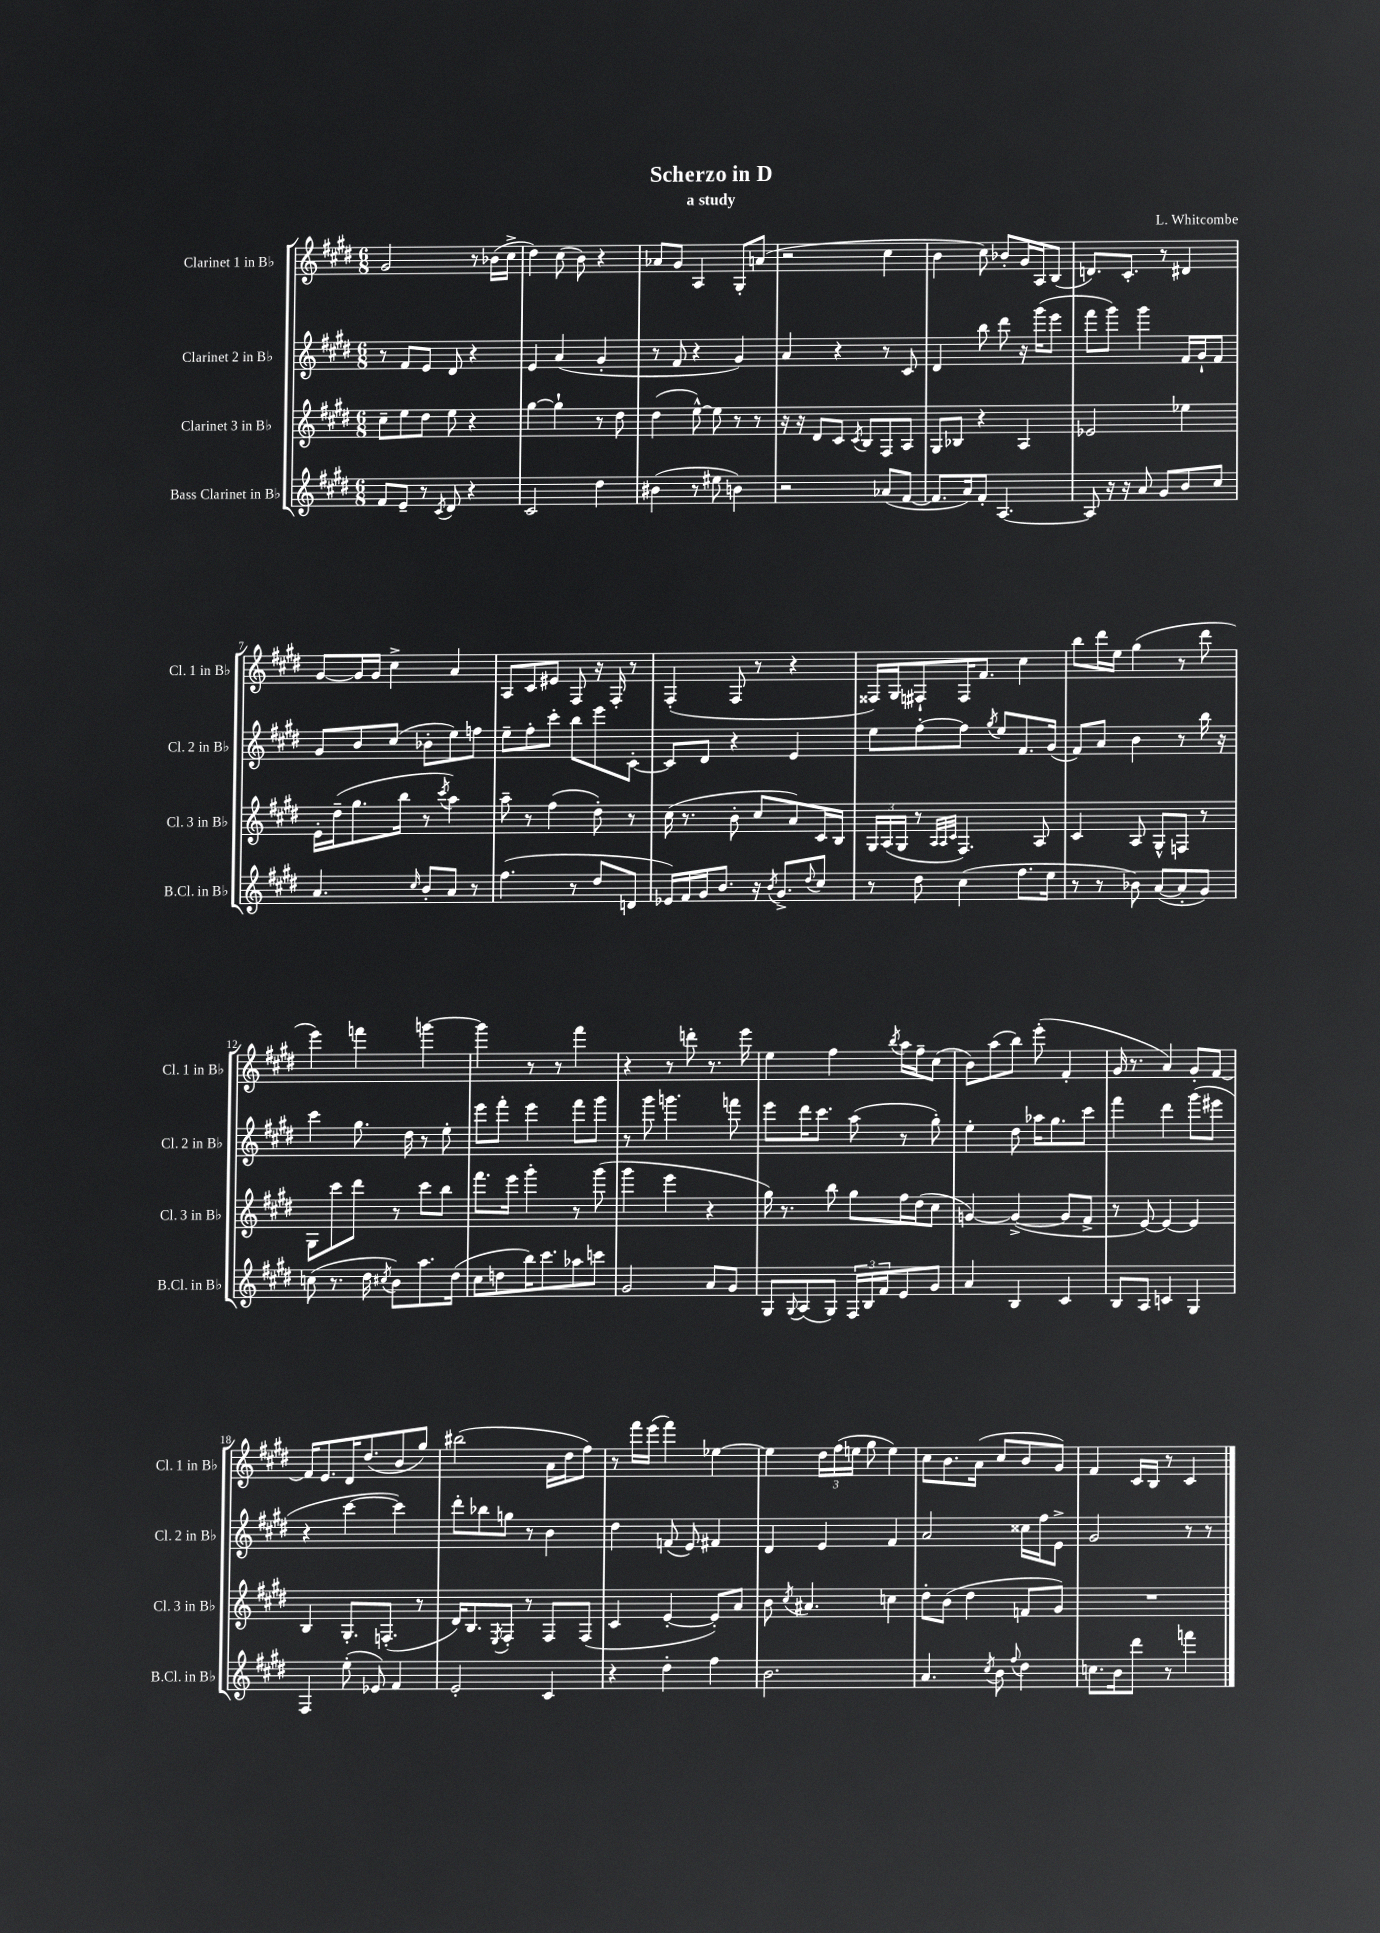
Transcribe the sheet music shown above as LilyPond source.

\header { title = "Scherzo in D" composer = "L. Whitcombe" subtitle = "a study" }
<<
\new StaffGroup <<
\new Staff = "s0" \with { instrumentName = "Clarinet 1 in Bb" shortInstrumentName = "Cl. 1 in Bb" } {
    \clef treble \key e \major \numericTimeSignature \time 6/8
    gis'2 r8 bes'16( cis''16-> |
    dis''4) cis''8( b'8) r4 |
    aes'8 gis'8 a4 gis8-. a'8( |
    r2 cis''4 |
    b'4 cis''8) bes'8-. gis'16 a16 b8( |
    d'8.) cis'8.-. r8 dis'4 |
    gis'8~ gis'16 gis'16 cis''4-> a'4 |
    a8 cis'8 eis'8 fis8 r16 fis16-. r8 |
    fis4-.( fis8 r8 r4 |
    fisis16) gis16 fis8-! fis16 fis'8. cis''4 |
    b''8 dis'''16 e''16 gis''4( r8 dis'''8 |
    e'''4) f'''4 g'''4~ |
    g'''4 r8 r8 fis'''4 |
    r4 r8 d'''8-. r8. e'''16 |
    e''4 fis''4 \acciaccatura { b''8 } a''16 fis''16-- cis''8( |
    b'8) a''8( b''8) e'''8-.( fis'4-. |
    gis'16 r8. a'4) gis'8-. fis'8~ |
    fis'16 e'8. dis'16 dis''8.( b'8 gis''8) |
    bis''2( a'16 dis''16 fis''8) |
    r8 fis'''16 e'''16( fis'''4) ees''4~ |
    ees''4 \tuplet 3/2 { dis''16 fis''16( e''16 } gis''8 e''4) |
    cis''8 b'8. a'16( cis''8 b'8 gis'8) |
    fis'4 cis'16 b16 r8 cis'4 \bar "|." |
}
\new Staff = "s1" \with { instrumentName = "Clarinet 2 in Bb" shortInstrumentName = "Cl. 2 in Bb" } {
    \clef treble \key e \major \numericTimeSignature \time 6/8
    r8 fis'8 e'8 dis'8 r4 |
    e'4 a'4( gis'4-. |
    r8 fis'8 r4 gis'4) |
    a'4 r4 r8 cis'8 |
    dis'4 b''8 dis'''8 r16 gis'''16( e'''8 |
    fis'''8 gis'''8) gis'''4 fis'16 gis'16-! fis'8 |
    gis'8 b'8 cis''8( bes'8-. e''8) f''8 |
    e''8-- fis''8-. cis'''8-. b''8 e'''8 cis'8~-. |
    cis'8 dis'8 r4 e'4 |
    e''8 fis''8~-. fis''8 \acciaccatura { gis''8 } e''8 fis'8. gis'16( |
    fis'8) a'8 b'4 r8 b''16 r16 |
    cis'''4 gis''8. dis''16 r8 e''8-. |
    e'''8 fis'''8-. e'''4 fis'''8 gis'''8 |
    r8 gis'''8 g'''4. f'''8 |
    e'''8 dis'''16 cis'''8. a''8( r8 gis''8-.) |
    e''4-. dis''8 aes''16 gis''8. cis'''8 |
    fis'''4 dis'''4 gis'''8( eis'''8 |
    r4 cis'''4~ cis'''4) |
    dis'''8-. bes''8 g''8 r8 b'4 |
    dis''4 f'8( e'8) fis'4 |
    dis'4 e'4 fis'4 |
    a'2 cisis''16 fis''16 e'8-> |
    gis'2 r8 r8 \bar "|." |
}
\new Staff = "s2" \with { instrumentName = "Clarinet 3 in Bb" shortInstrumentName = "Cl. 3 in Bb" } {
    \clef treble \key e \major \numericTimeSignature \time 6/8
    cis''8-- e''8 dis''8 e''8 r4 |
    gis''4~ gis''4-! r8 dis''8 |
    dis''4( e''8~-^) e''8 r8 r8 |
    r16 r16 dis'8 cis'8 \acciaccatura { cis'8 } b8 fis8 a8 |
    gis8 bes8 r4 a4 |
    ees'2 ees''4 |
    e'16-. dis''16--( gis''8. b''16 r8 \acciaccatura { cis'''8 } a''4) |
    a''8-- r8 fis''4( dis''8-.) r8 |
    cis''16( r8. b'8-. cis''8 a'8) cis'16 b16 |
    \tuplet 3/2 { gis16 a16( gis16 } r8 \grace { a32 a32 cis'32 } fis4.) a8 |
    cis'4 a8 gis8-^ f8 r8 |
    gis8 cis'''8 dis'''8 r8 cis'''8 b''8 |
    fis'''8. e'''16 gis'''4-. r8 gis'''8( |
    gis'''4 e'''4 r4 |
    gis''16) r8. b''8 gis''8 fis''16 dis''16( cis''8 |
    g'4~) g'4~->( g'8 fis'8-> |
    r8 e'8~) e'4~ e'4 |
    b4 gis8.-. f8.-.( r8 |
    dis'16) b8. \acciaccatura { e8 } fis8-. r8 fis8 fis8( |
    cis'4 e'4~-. e'8-.) a'8 |
    b'8 \acciaccatura { cis''8 } ais'4. c''4 |
    dis''8-. b'8( dis''4 f'8 gis'8) |
    R2. \bar "|." |
}
\new Staff = "s3" \with { instrumentName = "Bass Clarinet in Bb" shortInstrumentName = "B.Cl. in Bb" } {
    \clef treble \key e \major \numericTimeSignature \time 6/8
    fis'8 e'8-- r8 \acciaccatura { cis'8 } dis'8 r4 |
    cis'2 dis''4 |
    bis'4( r8 eis''8 b'4) |
    r2 aes'8( fis'8~ |
    fis'8. a'16) fis'8-. a4.~ |
    a8 r16 r16 a'8 gis'8 b'8 cis''8 |
    a'4. \grace { cis''16 } b'8-. a'8 r8 |
    fis''4.( r8 dis''8 d'8 |
    ees'16) fis'16 gis'16 b'8. r16 \acciaccatura { b'8 } gis'8.-> \appoggiatura { dis''8 } cis''8 |
    r8 dis''8 cis''4( fis''8. e''16 |
    r8 r8 bes'8) a'8~( a'8-. gis'8) |
    c''8( r8. dis''16 \acciaccatura { cis''8 } b'8) a''8. dis''16( |
    cis''8 d''8 b''16) cis'''8. aes''8 c'''8 |
    gis'2 a'8 gis'8 |
    gis8 \appoggiatura { gis8 } a8( gis8) \tuplet 3/2 { fis16 b16 fis'16 } e'8 gis'8 |
    a'4 b4 cis'4 |
    b8 a8 c'4 gis4 |
    fis4 e''8-.( ees'8) fis'4 |
    e'2-. cis'4 |
    r4 dis''4-. fis''4 |
    b'2. |
    a'4. \acciaccatura { cis''8 } b'8 \appoggiatura { fis''8 } dis''4 |
    c''8. b'16 dis'''8 r8 f'''4 \bar "|." |
}
>>
>>
